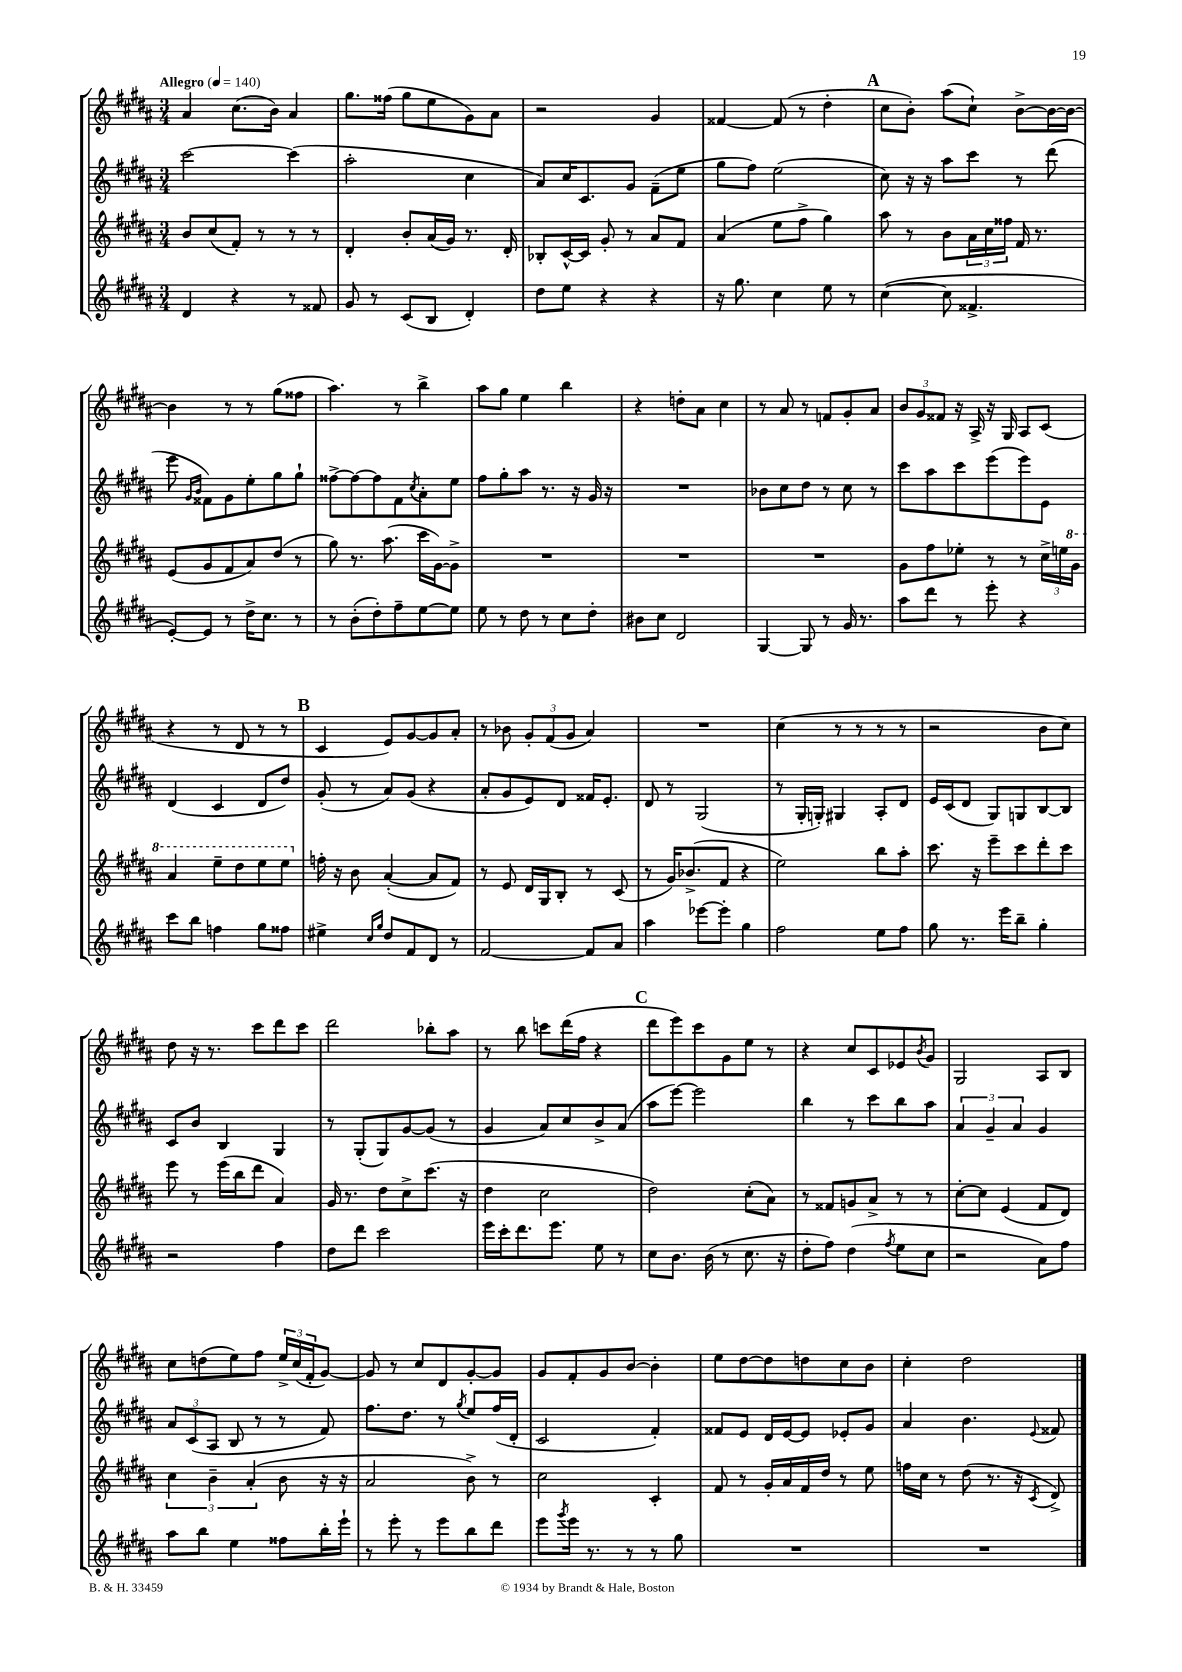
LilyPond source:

<<
\new StaffGroup <<
\new Staff = "s0" {
    \clef treble \key b \major \numericTimeSignature \time 3/4 \tempo "Allegro" 4 = 140
    ais'4 cis''8.( b'16) ais'4 |
    gis''8. fisis''16( gis''8 e''8 gis'8) ais'8 |
    r2 gis'4 |
    fisis'4~ fisis'8( r8 dis''4-. |
    \mark \markup { \bold "A" } cis''8 b'8-.) ais''8( cis''8-!) b'8~-> b'16~ b'16~ |
    b'4 r8 r8 gis''8( fisis''8 |
    ais''4.) r8 b''4-> |
    ais''8 gis''8 e''4 b''4 |
    r4 d''8-. ais'8 cis''4 |
    r8 ais'8 r8 f'8 gis'8-. ais'8 |
    \tuplet 3/2 { b'8 gis'8 fisis'8 } r16 ais16-> r16 gis16 ais8 cis'8( |
    r4 r8 dis'8 r8 r8 |
    \mark \markup { \bold "B" } cis'4 e'8) gis'8~ gis'8 ais'8-. |
    r8 bes'8 \tuplet 3/2 { gis'8-. fis'8( gis'8 } ais'4) |
    R2. |
    cis''4( r8 r8 r8 r8 |
    r2 b'8 cis''8) |
    dis''8 r16 r8. cis'''8 dis'''8 cis'''8 |
    dis'''2 bes''8-. ais''8 |
    r8 b''8 c'''8 dis'''16( fis''16 r4 |
    \mark \markup { \bold "C" } dis'''8 e'''8) cis'''8 gis'8 e''8 r8 |
    r4 cis''8 cis'8 ees'8 \acciaccatura { b'8 } gis'8 |
    gis2 ais8 b8 |
    cis''8 d''8( e''8) fis''8 \tuplet 3/2 { e''16-> cis''16( fis'16-. } gis'8~) |
    gis'8 r8 cis''8 dis'8 gis'8~-. gis'8 |
    gis'8 fis'8-. gis'8 b'8~ b'4-. |
    e''8 dis''8~ dis''8 d''8 cis''8 b'8 |
    cis''4-. dis''2 \bar "|." |
}
\new Staff = "s1" {
    \clef treble \key b \major \numericTimeSignature \time 3/4
    cis'''2~ cis'''4( |
    ais''2-. cis''4 |
    ais'8) cis''16 cis'8. gis'8 fis'8--( e''8 |
    gis''8 fis''8) e''2( |
    \mark \markup { \bold "A" } cis''8) r16 r16 ais''8 cis'''8 r8 dis'''8( |
    e'''8 \grace { gis'16 b'16 } fisis'8) gis'8 e''8-. gis''8 gis''8-! |
    fisis''8~-> fisis''8~ fisis''8 fis'8 \acciaccatura { cis''8 } ais'8-. e''8 |
    fis''8 gis''8-. ais''8 r8. r16 gis'16 r16 |
    R2. |
    bes'8 cis''8 dis''8 r8 cis''8 r8 |
    cis'''8 ais''8 cis'''8 e'''8( e'''8) e'8 |
    dis'4( cis'4 dis'8 dis''8) |
    \mark \markup { \bold "B" } gis'8-.( r8 ais'8) gis'8( r4 |
    ais'8-. gis'8 e'8) dis'8 fisis'16 e'8.-. |
    dis'8 r8 gis2( |
    r8 gis16-. g16-.) gis4 ais8-. dis'8 |
    e'16 cis'16( dis'8 gis8) g8 b8~ b8 |
    cis'8 b'8 b4 gis4 |
    r8 gis8-.( gis8) gis'8~ gis'8( r8 |
    gis'4 ais'8) cis''8 b'8-> ais'8( |
    \mark \markup { \bold "C" } ais''8 e'''8~) e'''2 |
    b''4 r8 cis'''8 b''8 ais''8 |
    \tuplet 3/2 { ais'4 gis'4-- ais'4 } gis'4 |
    \tuplet 3/2 { ais'8 cis'8( ais8 } b8 r8 r8 fis'8) |
    fis''8. dis''8. r8 \acciaccatura { gis''8 } e''8 fis''16( dis'16-. |
    cis'2 fis'4-.) |
    fisis'8 e'8 dis'16 e'16~ e'8 ees'8-. gis'8 |
    ais'4 b'4. \appoggiatura { e'8 } fisis'8 \bar "|." |
}
\new Staff = "s2" {
    \clef treble \key b \major \numericTimeSignature \time 3/4
    b'8 cis''8( fis'8-.) r8 r8 r8 |
    dis'4-. b'8-. ais'16( gis'16) r8. dis'16-. |
    bes8-. cis'16~-^ cis'16 gis'8-. r8 ais'8 fis'8 |
    ais'4( e''8 fis''8-> gis''4) |
    \mark \markup { \bold "A" } ais''8 r8 b'8 \tuplet 3/2 { ais'16 cis''16 fisis''16 } fis'16 r8. |
    e'8( gis'8 fis'8 ais'8) dis''8( r8 |
    gis''8) r8. ais''8.( cis'''16 gis'16~) gis'8-> |
    R2. |
    R2. |
    R2. |
    gis'8 fis''8 ees''8-. r8 r8 \tuplet 3/2 { cis''16-> e''16 \ottava #1 gis''16 } |
    ais''4 e'''8-- dis'''8 e'''8 e'''8 \ottava #0 |
    \mark \markup { \bold "B" } f''16-. r16 b'8 ais'4~-.( ais'8 fis'8) |
    r8 e'8 dis'16 gis16 b8-. r8 cis'8( |
    r8 gis'16) bes'8.->( fis'8 r4 |
    e''2) b''8 ais''8-. |
    cis'''8. r16 e'''8-- cis'''8 dis'''8-. cis'''8 |
    e'''8 r8 e'''16( b''16 dis'''8 ais'4) |
    gis'16 r8. dis''8 cis''8-> cis'''8.( r16 |
    dis''4 cis''2 |
    \mark \markup { \bold "C" } dis''2) cis''8-.( ais'8) |
    r8 fisis'8 g'8 ais'8-> r8 r8 |
    cis''8~-. cis''8 e'4( fis'8 dis'8) |
    \tuplet 3/2 { cis''4 b'4-- ais'4-.( } b'8 r16 r16 |
    ais'2 b'8->) r8 |
    cis''2 cis'4-. |
    fis'8 r8 gis'16-. ais'16 fis'16 dis''16 r8 e''8 |
    f''16 cis''16 r8 dis''8( r8. r16 \acciaccatura { cis'8 } dis'8->) \bar "|." |
}
\new Staff = "s3" {
    \clef treble \key b \major \numericTimeSignature \time 3/4
    dis'4 r4 r8 fisis'8 |
    gis'8 r8 cis'8( b8 dis'4-.) |
    dis''8 e''8 r4 r4 |
    r16 gis''8. cis''4 e''8 r8 |
    \mark \markup { \bold "A" } cis''4~( cis''8 fisis'4.-> |
    e'8~-.) e'8 r8 dis''16-> cis''8. r8 |
    r8 b'8-.( dis''8-.) fis''8-- e''8~ e''8 |
    e''8 r8 dis''8 r8 cis''8 dis''8-. |
    bis'8 cis''8 dis'2 |
    gis4~ gis8 r8 gis'16 r8. |
    ais''8 dis'''8 r8 e'''8-. r4 |
    cis'''8 b''8 f''4 gis''8 fisis''8 |
    \mark \markup { \bold "B" } eis''4-> \grace { cis''16 gis''16 } dis''8 fis'8 dis'8 r8 |
    fis'2~ fis'8 ais'8 |
    ais''4 ees'''8~ ees'''8-. gis''4 |
    fis''2 e''8 fis''8 |
    gis''8 r8. e'''16 b''8-- gis''4-. |
    r2 fis''4 |
    dis''8 dis'''8 cis'''2 |
    e'''16 cis'''16-. dis'''8. e'''8. e''8 r8 |
    \mark \markup { \bold "C" } cis''8 b'8. b'16( r8 cis''8. r16 |
    dis''8-. fis''8) dis''4( \acciaccatura { fis''8 } e''8 cis''8 |
    r2 ais'8) fis''8 |
    ais''8 b''8 e''4 fisis''8 b''16-. e'''16-! |
    r8 e'''8-. r8 e'''8 b''8 dis'''8 |
    e'''8 \acciaccatura { gis'''8 } e'''16 r8. r8 r8 gis''8 |
    R2. |
    R2. \bar "|." |
}
>>
>>
\layout { \context { \Score \remove "Bar_number_engraver" } }
